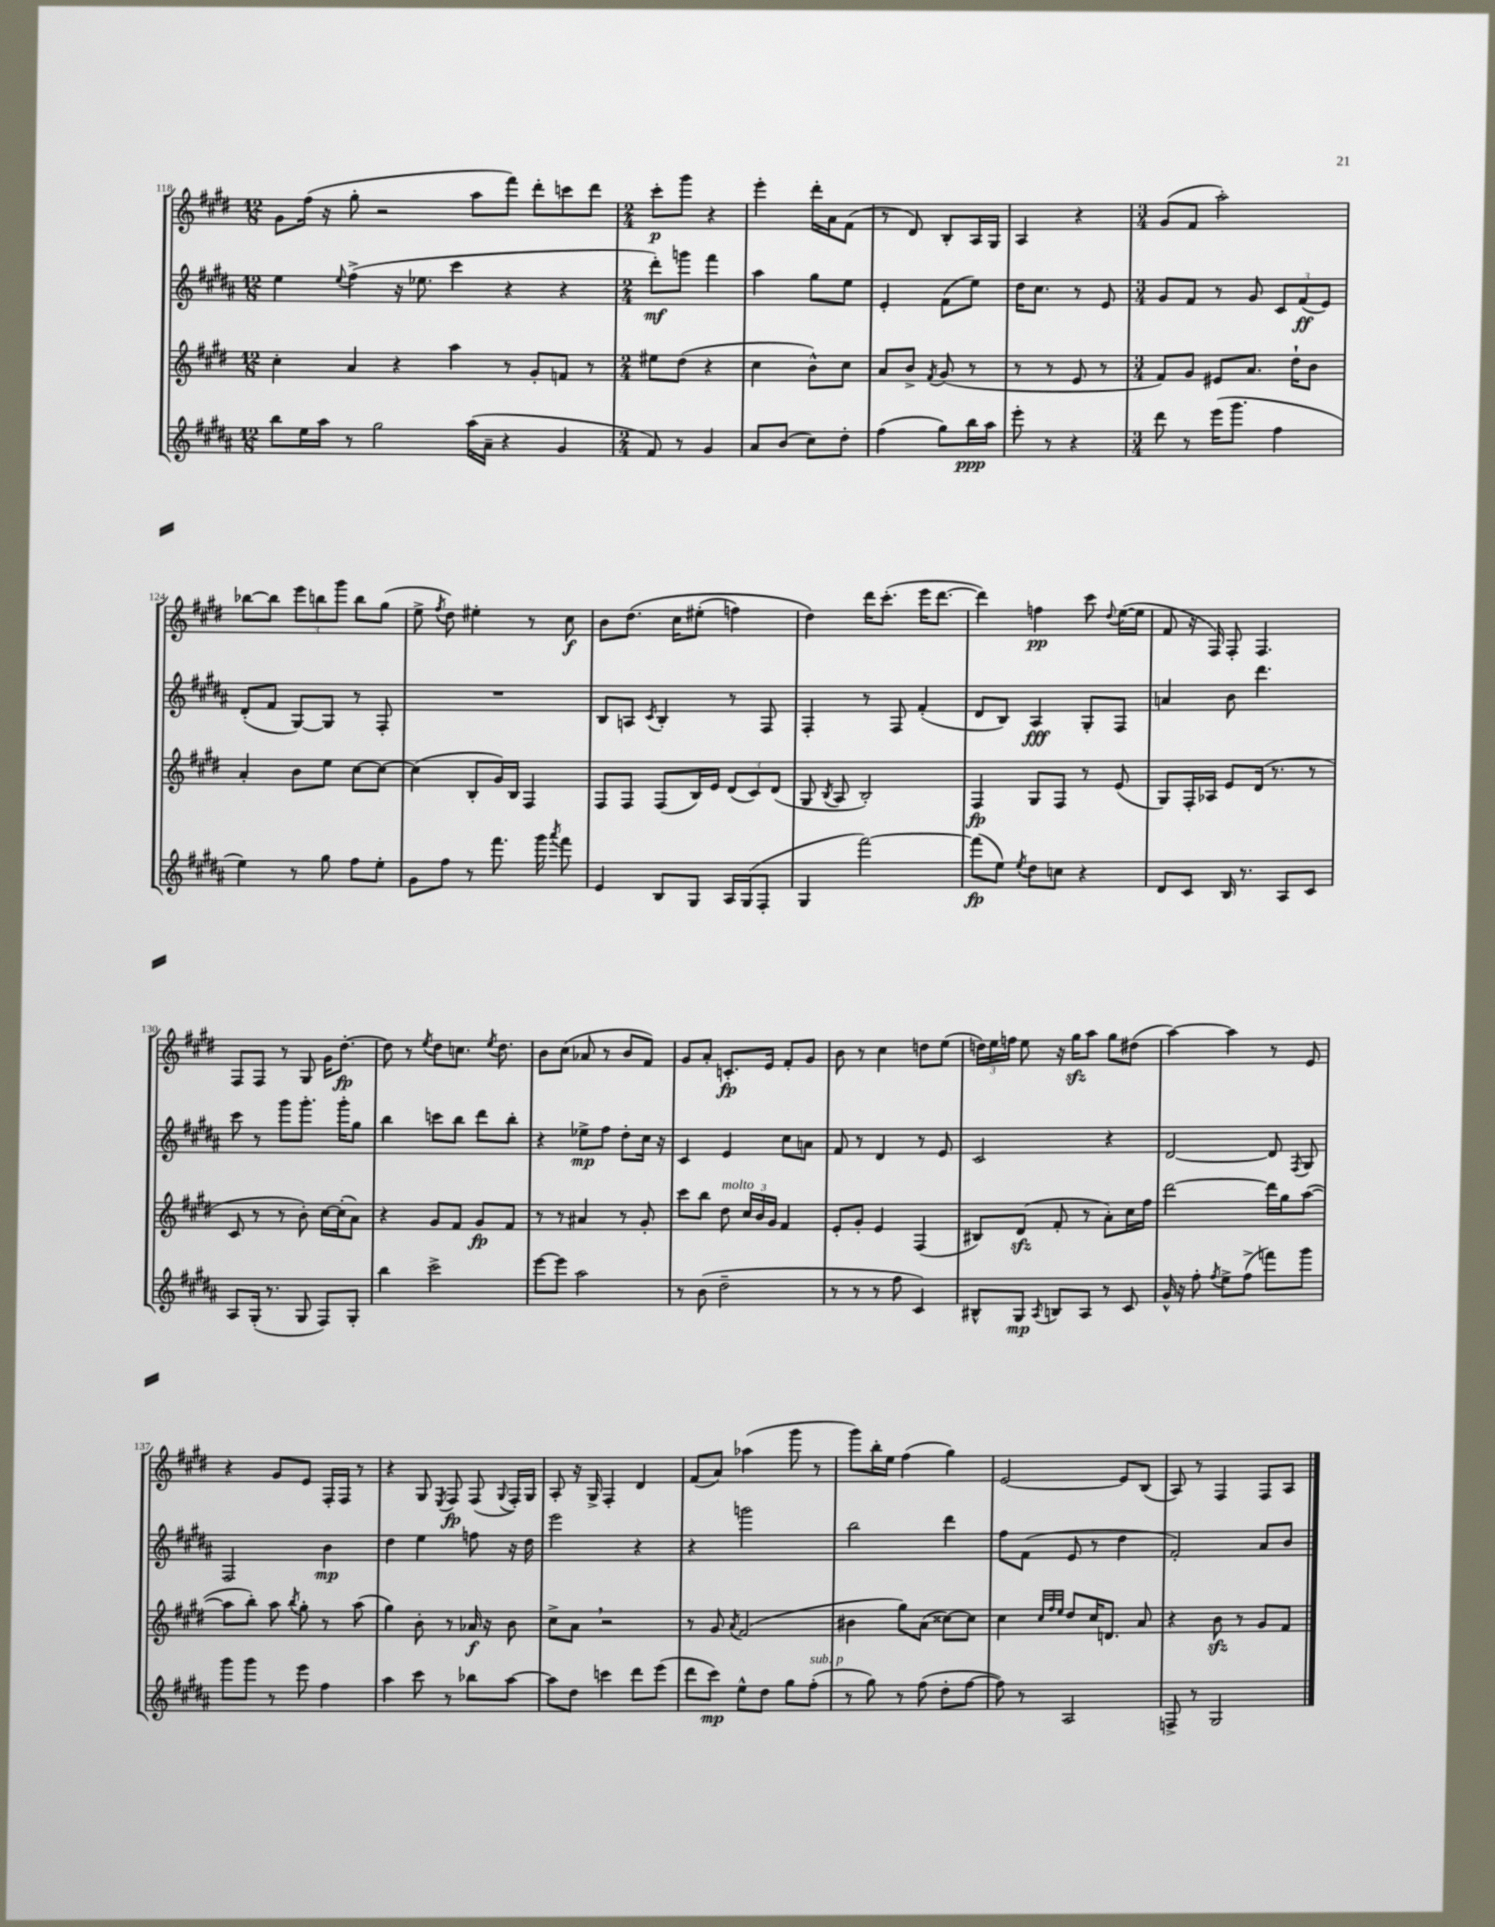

**kern	**kern	**kern	**kern
*staff4	*staff3	*staff2	*staff1
*clefG2	*clefG2	*clefG2	*clefG2
*k[f#c#g#d#a#]	*k[f#c#g#d#]	*k[f#c#g#d#a#]	*k[f#c#g#d#]
*M12/8	*M12/8	*M12/8	*M12/8
8bb	4cc#'	4ee	8g#
16ee	.	.	(16ff#
16aa#	.	.	16r
.	.	8qqee	.
8r	4a	(4ff#^	8gg#'
2gg#	.	.	2r
.	4r	16r	.
.	.	8.ee-	.
.	4aa	4ccc#	.
(16aa#	.	.	8aa
16a#~	.	.	.
4r	8r	4r	8fff#)
.	8g#'	.	8ddd#'
4g#	8f	4r	8ccc
.	8r	.	8ddd#
=	=	=	=
*M2/4	*M2/4	*M2/4	*M2/4
8f#)	8ee#	8ddd#')	8ccc#'
8r	(8dd#	8ggg	8ggg#
4g#	4r	4fff#	4r
=	=	=	=
8a#	4cc#	4aa#	4eee'
(8b	.	.	.
8cc#)	8b^^)	8gg#	16ddd#'
.	.	.	16a
8dd#'	8cc#	8ee	(8f#
=	=	=	=
(4ff#	8a	4e'	8r
.	8b^	.	8d#)
.	8qf#	.	.
8gg#)	(8g#	(8f#	8B'
16bb	8r	8ee)	16A
16aa#	.	.	16G#
=	=	=	=
8eee'	8r	16dd#	4A
.	.	8.cc#	.
8r	8r	.	.
4r	8e	8r	4r
.	8r	8e	.
=	=	=	=
*M3/4	*M3/4	*M3/4	*M3/4
8ddd#	8f#)	8g#	(8g#
8r	8g#	8f#	8f#
(16eee	8e#	8r	2aa')
8.ggg#	.	.	.
.	8.a	8g#	.
4ff#	.	12c#	.
.	16dd#`	.	.
.	.	(12f#	.
.	8b	.	.
.	.	12e)	.
=	=	=	=
4ee)	4a'	(8d#'	[8bb-
.	.	8f#	8bb-]
8r	8b	[8G#)	12eee
.	.	.	12bb
8gg#	8ee	8G#]	.
.	.	.	12ggg#
8ff#	[8cc#	8r	8bb
8ee'	8cc#_	8F#'	(8gg#
=	=	=	=
8g#	(4cc#]	2.r	8ee^
.	.	.	8qff#
8ff#	.	.	8dd#)
8r	8B'	.	4ee#'
8.fff#	16g#)	.	.
.	16B	.	.
.	4F#	.	8r
16ggg#	.	.	.
8qaaa#	.	.	.
8fff#	.	.	8cc#
=	=	=	=
4e	8F#	8B	8b
.	8F#	8A	&(8.dd#
.	.	8qc#	.
8B	(8F#	4B'	.
.	.	.	16cc#
8G#	16B)	.	(8ee#'
.	16e	.	.
16A#	(12d#	8r	4ff)
(16G#	.	.	.
.	12c#)	.	.
8F#'	.	8F#	.
.	(12d#	.	.
=	=	=	=
4G#	8G#	4F#'	4dd#&)
.	8qB	.	.
.	8A	.	.
[2fff#)	2B')	8r	16ddd#
.	.	.	(8.ccc#'
.	.	8F#	.
.	.	(4f#'	16eee
.	.	.	[8.ddd#
=	=	=	=
(8fff#]	4F#	8d#	4ddd#])
8ee)	.	8B)	.
8qee	.	.	.
8dd#	8G#	4A#	4ff
8cc	8F#	.	.
4r	8r	8G#'	8ccc#
.	.	.	8qqdd#
.	(8e	8F#	([16ee
.	.	.	16ee]
=	=	=	=
8d#	8G#)	4a	8f#
8c#	16F#'	.	16r
.	16A-	.	16F#)
16B	8e	8b	8F#'
8.r	.	.	.
.	(16d#	4.ddd#	4.F#
.	8.r	.	.
8A#	.	.	.
8c#	8r	.	.
=	=	=	=
8A#	8c#	8ccc#	8F#
(16G#'	8r	8r	8F#
8.r	.	.	.
.	8r	8ggg#	8r
8G#	8b')	8.ggg#'	8G#
8F#)	[16cc#	.	16g#
.	(16cc#']	16ggg#'	[8.dd#'
8G#'	8a)	8gg#	.
=	=	=	=
4bb	4r	4bb	8dd#]
.	.	.	8r
.	.	.	8qee
2ccc#^	8g#	8ccc	8dd#
.	8f#	8bb	8.cc
.	8g#	8ddd#	.
.	.	.	8qee
.	.	.	8.dd#
.	8f#	8bb'	.
=	=	=	=
[8eee	8r	4r	8b
8eee]	8r	.	(8cc#
2aa#	4a#	8ee-^	8a-
.	.	8ff#	8r
.	8r	8dd#'	8b
.	8g#'	16cc#	8f#)
.	.	16r	.
=	=	=	=
8r	8ccc#	4c#	8g#
(8b	8bb	.	8a'
2dd#~	8dd#	4e	8.c'
.	24cc#	.	.
.	24b	.	.
.	.	.	16e
.	24g#	.	.
.	4f#	8cc#	8f#'
.	.	8a	8g#
=	=	=	=
8r	8e'	8f#	8b
8r	8g#'	8r	8r
8r	4e	4d#	4cc#
8ff#	.	.	.
4c#)	(4F#	8r	8dd
.	.	8e	(8ee
=	=	=	=
8B#^^	8B#)	2c#	24dd)
.	.	.	24ee
.	.	.	24ff
8G#	(8d#	.	8ee
8qA#	.	.	.
8B	8f#'	.	16r
.	.	.	16gg#
8A#	8r	.	8aa
8r	8a')	4r	8gg#
8c#	16cc#	.	(8dd#
.	16ff#	.	.
=	=	=	=
16g#^^	[2ddd#	[2d#	[4aa)
16r	.	.	.
8ff#'	.	.	.
8qff#	.	.	.
8ee^	.	.	4aa]
(8ff#^	.	.	.
8fff)	16ddd#]	8d#]	8r
.	16gg#	.	.
.	.	8qF#	.
8ggg#	([8aa	8G#	8e
=	=	=	=
8ggg#	8aa]	2F#	4r
8ggg#	8bb')	.	.
8r	8aa	.	8g#
.	8qbb	.	.
8eee	8gg#'	.	8e
4ff#	8r	4b	16F#'
.	.	.	16F#
.	(8aa	.	8r
=	=	=	=
4aa#	4gg#)	4dd#	4r
8ccc#	8b'	4ee	8G#
.	.	.	8qE
8r	8r	.	8F#
8bb-	16a-	8ff	(8F#
.	16r	.	.
.	.	.	8qqG#
[8aa#	8b	16r	16F#')
.	.	16dd#	16G#
=	=	=	=
8aa#]	8cc#^	2eee	8A'
8dd#	8a	.	16r
.	.	.	16G#^
4ccc	2r	.	4F#'
8ddd#	.	4r	4d#
(8eee	.	.	.
=	=	=	=
8ddd#	8r	4r	(8f#
8ccc#)	8g#	.	8a)
.	8qa	.	.
8ee^^	(2f#	2ggg	(4aa-
8dd#	.	.	.
8gg#	.	.	8ggg#
(8ff#'	.	.	8r
=	=	=	=
8r	4b#	2bb	8ggg#)
8gg#)	.	.	16bb'
.	.	.	16ee
8r	8gg#)	.	(4ff#
(8ff#	(8a	.	.
8dd#'	[8cc##)	4ddd#	4gg#)
[8ff#	8cc##]	.	.
=	=	=	=
8ff#])	4cc#	8ff#	[2e
8r	.	(8f#	.
.	32qqcc#	.	.
.	32qqff#	.	.
.	32qqee	.	.
2A#	8dd#	8e	.
.	16cc#	8r	.
.	8.d	.	.
.	.	4dd#	8e]
.	8a	.	(8B
=	=	=	=
8F^	4r	2f#')	8A)
8r	.	.	8r
2G#	8b	.	4F#
.	8r	.	.
.	8g#	8a#	8F#
.	8f#	8b	8A
==	==	==	==
*-	*-	*-	*-
